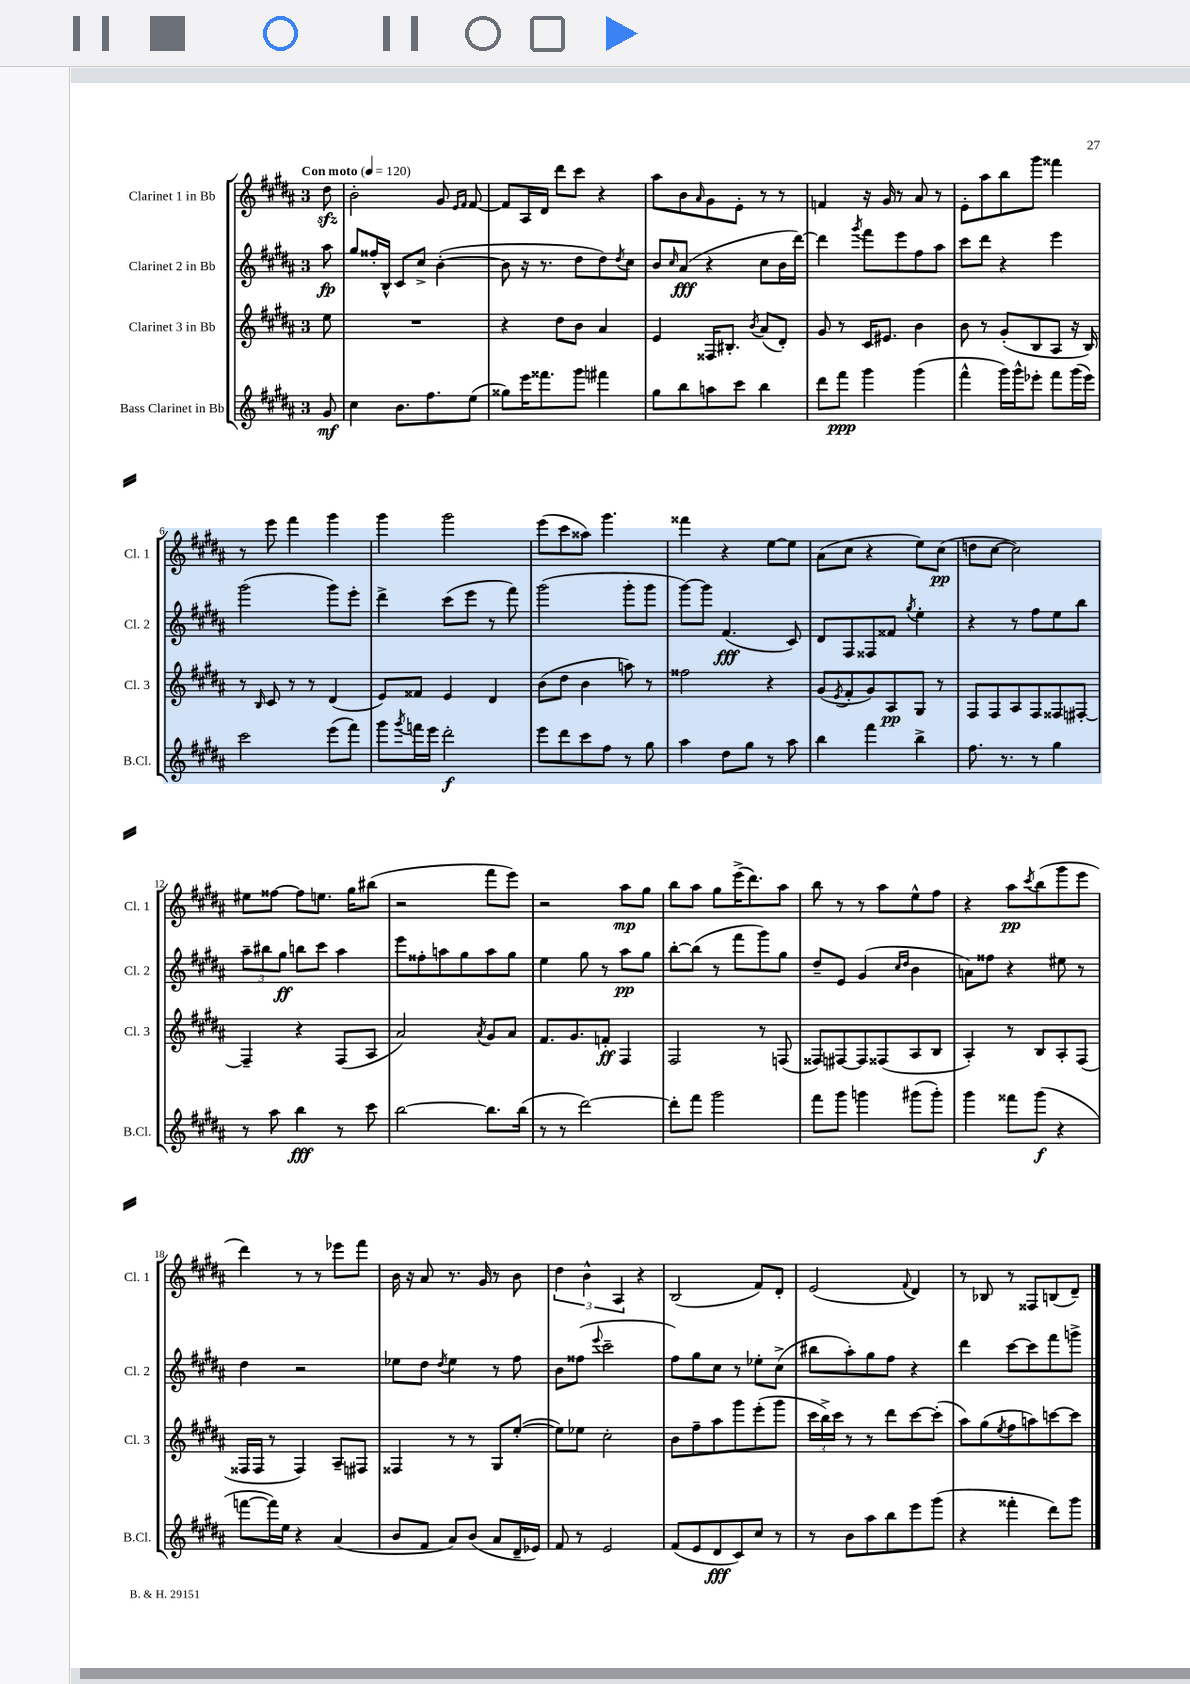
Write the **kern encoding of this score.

**kern	**kern	**kern	**kern
*staff4	*staff3	*staff2	*staff1
*clefG2	*clefG2	*clefG2	*clefG2
*k[f#c#g#d#a#]	*k[f#c#g#d#a#]	*k[f#c#g#d#a#]	*k[f#c#g#d#a#]
*M3/4	*M3/4	*M3/4	*M3/4
*MM120	*MM120	*MM120	*MM120
8g#/	8ee\	8aa#\	8dd#\
=	=	=	=
4cc#\	2.r	8gg#/L	2b'\
.	.	16ff##'/L	.
.	.	16B^^/JJ	.
8.b\L	.	8c#/L	.
.	.	8cc#^/J	.
8.ff#\	.	.	.
.	.	([4b'\	8g#/
.	.	.	16qqe/LL
.	.	.	16qqf#/JJ
(8ee\J	.	.	[8f#/
=	=	=	=
8gg##\L)	4r	8b\]	8f#/]L
16eee\K	.	16r	16A#/L
8.fff##\	.	8.r	16d#/JJ
.	8dd#\L	.	8ddd#\L
8ggg#\J	8b\J	8dd#\L	8ccc#\J
4fff#\	4a#/	8dd#\)	4r
.	.	8qdd#/	.
.	.	8cc#\J	.
=	=	=	=
8gg#\L	4e/	8b/L	8aa#\L
.	.	16qqcc#/	.
8bb\	.	(8a#/J	8b\
.	.	.	16qqa#/
8aa\	16F##/LK	4r	8g#\
.	8.B#'/J	.	.
8ccc#\J	.	.	8e'\J
.	8qb/	.	.
4bb\	(8a#/L	8cc#\L	8r
.	8d#'/J)	16b\L	8r
.	.	[16ddd#\JJ)	.
=	=	=	=
8ddd#\L	8g#/	4ddd#\]	4f/
8fff#\J	8r	.	.
.	.	8qggg#/	.
4ggg#\	16c#/LK	8fff#\L	16r
.	8.e#/J	.	16g#/
.	.	8eee\	8r
(4ggg#\	4b\	8ff#\	8a#/
.	.	8aa#\J	8r
=	=	=	=
4fff#^^\	8b\	8ccc#\L	8e'\L
.	8r	8ddd#\J	8aa#\
16ggg#\LL)	(8g#'/L	4r	8bb\
16ggg#^^\J	.	.	.
8eee-'\J	8B/	.	8ggg#\J
8fff#\L	8A#/J	4eee\	4fff##\
(16ggg#\L	16r	.	.
16eee-\JJ)	16B/)	.	.
=	=	=	=
2ccc#\	8r	(2ggg#\	8r
.	16qqB/	.	.
.	8c#/	.	8eee\
.	8r	.	4fff#\
.	8r	.	.
(8eee\L	(4d#/	8ggg#\L)	4ggg#\
8fff#\J)	.	8eee'\J	.
=	=	=	=
8ggg#\L	8e/L)	4ddd#^\	4ggg#\
8qggg#/	.	.	.
16fff\L	8f##/J	.	.
16eee\JJ	.	.	.
2ddd#'\	4e/	(8ccc#\L	2ggg#\
.	.	8eee\J	.
.	4d#/	8r	.
.	.	8fff#\)	.
=	=	=	=
8eee\L	(8b\L	(2ggg#\	(8eee\L
8ddd#\	8dd#\J	.	8ccc#\
8ccc#\	4b\	.	8aa##\J)
8ff#\J	.	.	4.ggg#\
8r	8aa\)	8ggg#'\L	.
8gg#\	8r	8ggg#\J	.
=	=	=	=
4aa#\	2ff##\	[8ggg#\L)	4fff##\
.	.	8ggg#\]J	.
8dd#\L	.	(4.f#/	4r
8gg#\J	.	.	.
8r	4r	.	[8ee\L
8aa#\	.	8c#/)	8ee\]J
=	=	=	=
4bb\	(8g#/L	8d#/L	(8a#\L
.	8qe/	.	.
.	8f#'/	8F#/	8cc#\J
4fff#\	8g#/)	8F##/	4r
.	8A#/	8f##/J	.
.	.	8qgg#/	.
4bb^\	8G#/J	4ee'\	8ee\L)
.	8r	.	(8cc#\J
=	=	=	=
8.ff#\	8F#/L	4r	8dd\L
.	8F#/	.	[8cc#\J
8.r	.	.	.
.	8A#/	8r	2cc#\])
8r	8F#/	8ff#\L	.
4gg#\	8F##/	8ee\	.
.	[8F#'/J	8bb\J	.
=	=	=	=
8r	4F#~/]	12aa#~\L	8ee#\L
.	.	12bb#\	.
8aa#\	.	.	[8ff##\J
.	.	12gg#\J	.
4bb\	4r	8bb\L	8ff##\]L
.	.	8ccc#\J	8.ee\J
8r	(8F#/L	4aa#\	.
.	.	.	16gg#\LK
8ccc#\	8A#/J	.	(8bb#\J
=	=	=	=
[2bb\	2a#/)	8eee\L	2r
.	.	8ff##'\	.
.	.	8aa\	.
.	.	8gg#\	.
.	8qa#/	.	.
8.bb\]L	8g#/L	8aa\	8fff#\L
.	8a#/J	8gg#\J	8eee\J)
(16bb\Jk	.	.	.
=	=	=	=
8r	8.f#/L	4ee\	2r
8r	.	.	.
.	8.g#/	.	.
[2ddd#\)	.	8gg#\	.
.	8f'/J	8r	.
.	4F#/	8aa#\L	8aa#\L
.	.	8gg#\J	8gg#\J
=	=	=	=
8ddd#'\]L	2F#/	[8bb'\L	8bb\L
8fff#\J	.	(8bb\]J	8aa#\J
2ggg#\	.	8r	8gg#\L
.	.	8fff#\L	(16eee^\K
.	.	.	8.ddd#\)
.	8r	8ggg#\)	.
.	(8F/	8gg#\J	8aa#\J
=	=	=	=
8fff#\L	8F##/L)	8dd#~/L	8bb\
8ggg#\J	[8F#/	8e/J	8r
4ggg\	8F#/]	(4g#/	8r
.	(8F##/	.	8aa#\L
.	.	16qqcc#/LL	.
.	.	16qqdd#/JJ	.
(8ggg#\L	8A#/	4b\	8ee^^\
8ggg#'\J)	8B/J	.	8ff#\J
=	=	=	=
4ggg#\	4A#'/)	8a\L)	4r
.	.	8ff##\J	.
8fff##\L	8r	4r	8aa#\L
.	.	.	8qccc#/
(8ggg#\J	8B/L	.	(8bb\
4r	8A#'/	8ee#\	8ggg#\
.	(8F#/J	8r	8eee\J
=	=	=	=
[8fff\L	16F##/LL	4dd#\	4ddd#\)
.	16F##/JJ	.	.
16fff\]L)	8r	.	.
16ee\JJ	.	.	.
4r	4F##/)	2r	8r
.	.	.	8r
(4a#/	8A#~/L	.	8eee-\L
.	8F#/J	.	8fff#\J
=	=	=	=
8b/L	4F##/	8ee-\L	16b\
.	.	.	16r
8f#/J	.	8dd#\J	8a#/
.	.	8qdd#/	.
8a#/L)	8r	4ee-\	8.r
(8b/J	8r	.	.
.	.	.	16g#/
8a#/L	8G#/L	8r	8r
16d#~/L	([8ee'/J	8ff#\	8b\
16e-/JJ)	.	.	.
=	=	=	=
8f#/	8ee\]L)	8b\L	6dd#\
8r	8ee-\J	(8ff##\J	.
.	.	.	6b^^\
.	.	8qqeee/	.
2e/	2cc#'\	2ccc#~\	.
.	.	.	6A#/
.	.	.	4r
=	=	=	=
(8f#/L	8b\L	8ff#\L)	(2B/
8e/	8ff#~\	8gg#\	.
8d#/	8aa#\	8cc#\J	.
8c#/)	8ggg#\	8r	.
8cc#/J	(8eee'\	8ee-'\L	8f#/L)
8r	8ggg#\J	(8cc#^\J	8d#'/J
=	=	=	=
8r	24ccc#\LL	8bb#\L	(2e/
.	24bb^\)	.	.
.	24ccc#\JJ	.	.
8b\L	8r	8aa#'\)	.
8aa#\	8r	8gg#\	.
8bb\	8ddd#\L	8ff#\J	.
.	.	.	8qqf#/
8eee\	[8ccc#\	4r	4d#/)
(8ggg#\J	(8ccc#'\]J	.	.
=	=	=	=
4r	8aa#\L)	4ddd#\	8r
.	(8gg#\	.	8B-/
.	8qee/	.	.
4fff##'\	8ff#\	[8ccc#\L	8r
.	8aa\)	8ccc#\]	8F##/L
8ddd#\L)	[8ccc\	8fff#\	(8B/
8ggg#\J	8ccc\]J	8ggg^\J	8d#~/J)
==	==	==	==
*-	*-	*-	*-
